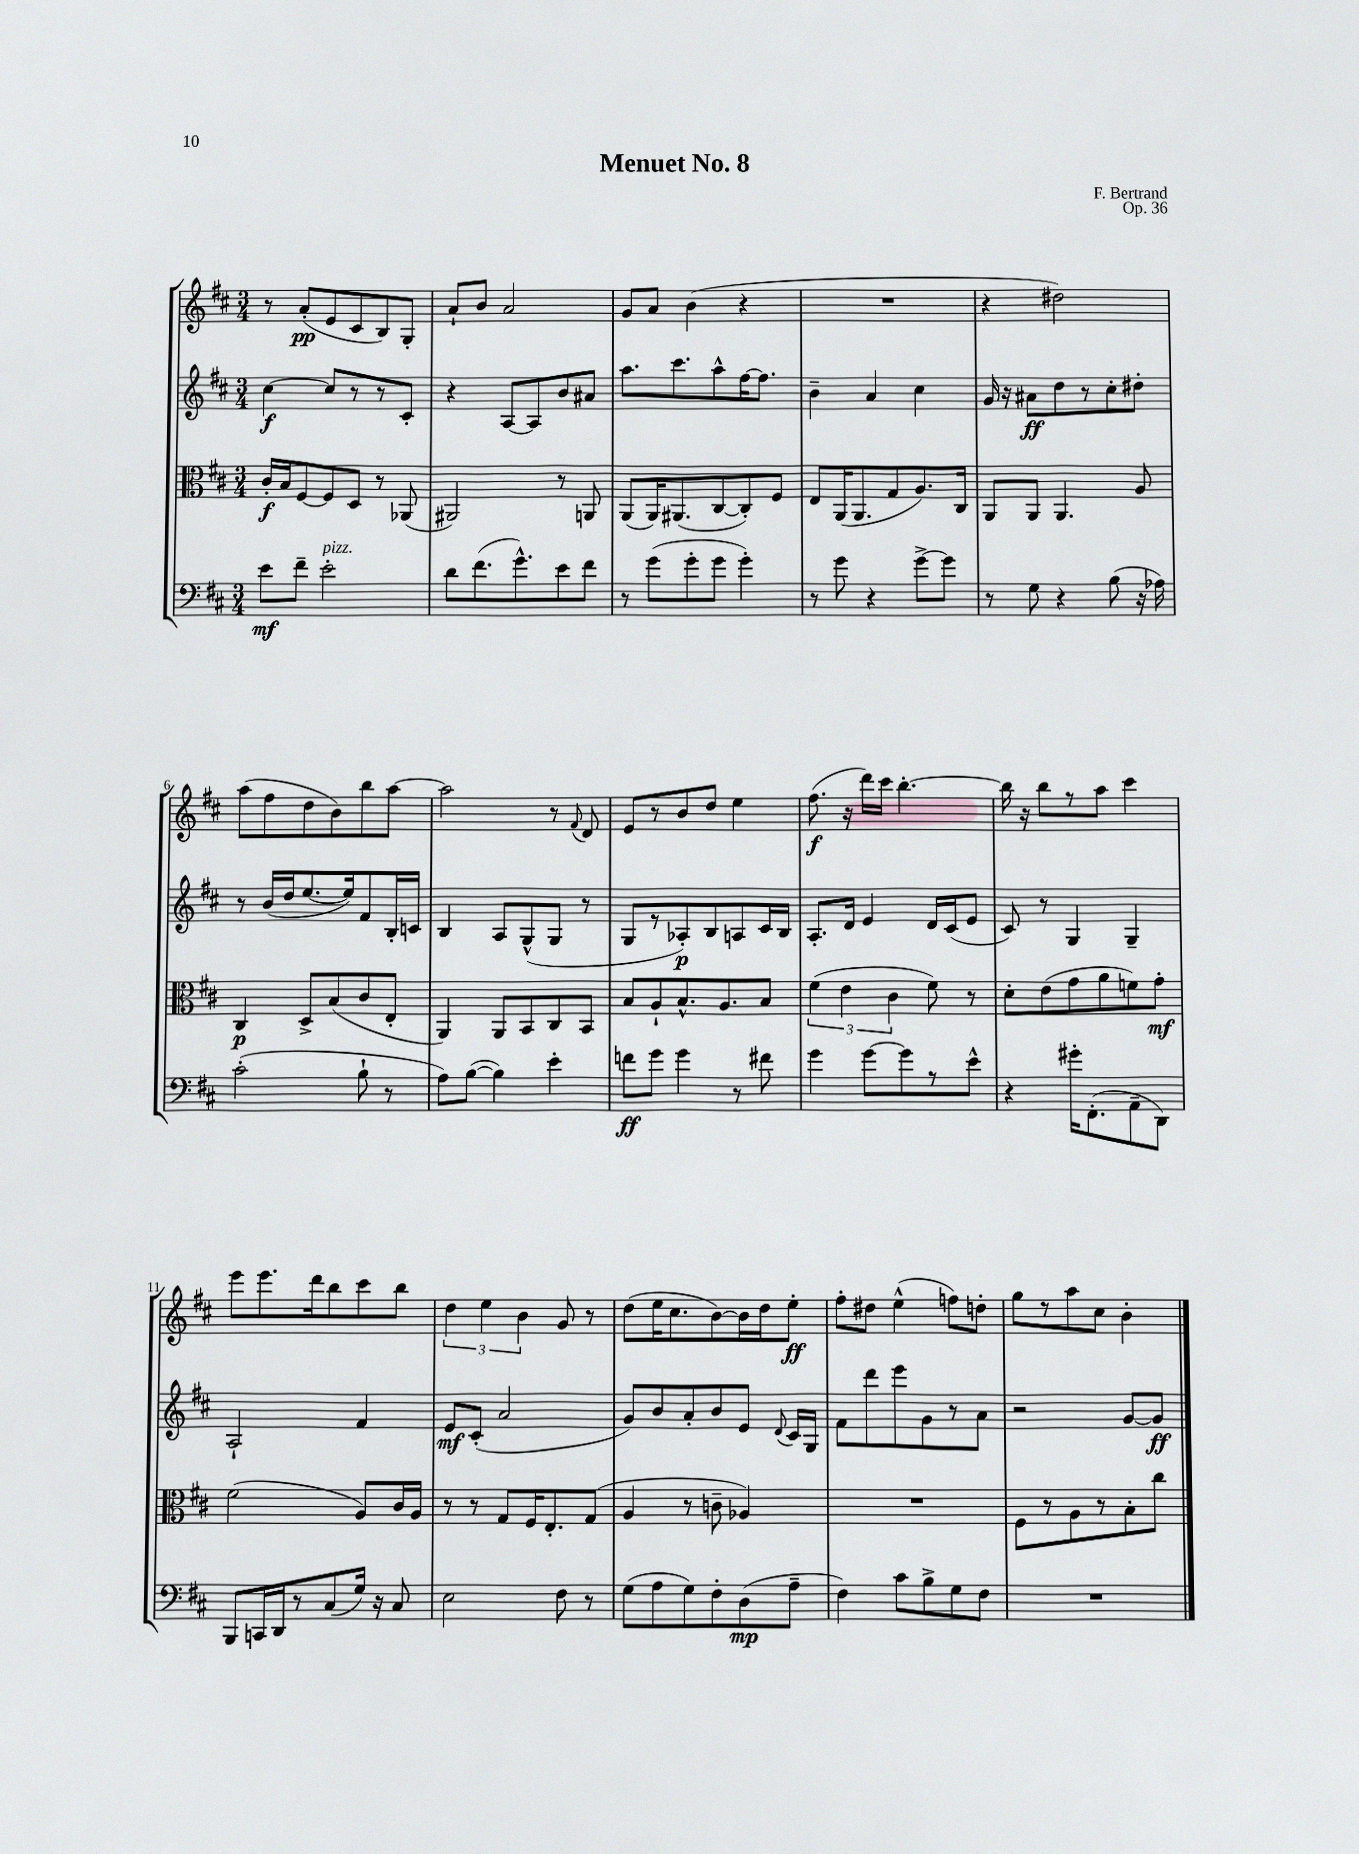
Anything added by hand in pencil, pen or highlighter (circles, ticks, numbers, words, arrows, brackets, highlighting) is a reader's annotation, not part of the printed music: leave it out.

**kern	**kern	**kern	**kern
*staff4	*staff3	*staff2	*staff1
*clefF4	*clefC3	*clefG2	*clefG2
*k[f#c#]	*k[f#c#]	*k[f#c#]	*k[f#c#]
*M3/4	*M3/4	*M3/4	*M3/4
8e\L	16c#'/LL	[4cc#\	8r
.	16B/J	.	.
8f#~\J	[8F#/	.	(8a'/L
2e'\	8F#/]	8cc#/]L	8e/
.	8D/J	8r	8c#/
.	8r	8r	8B/)
.	(8AA-/	8c#'/J	8G'/J
=	=	=	=
8d\L	2AA#/)	4r	8a`/L
(8.f#\	.	.	8b/J
.	.	[8A/L	2a/
8.g^^\)	.	.	.
.	.	8A/]	.
8e\	8r	8b/	.
8f#\J	8AA/	8a#/J	.
=	=	=	=
8r	(8AA/L	8.aa\L	8g/L
(8g\L	16AA/K)	.	8a/J
.	(8.AA#/	8.ccc#\	.
8g'\	.	.	(4b\
8g\J	[8C#/	8aa^^\	.
4g'\)	8C#'/])	[16ff#\K	4r
.	.	8.ff#\]J	.
.	8F#/J	.	.
=	=	=	=
8r	8E/L	4b~\	2.r
8g\	(16AA/K	.	.
.	8.AA/	.	.
4r	.	4a/	.
.	8G/	.	.
[8g^\L	8.A/)	4cc#\	.
8g\]J	.	.	.
.	16C#/Jk	.	.
=	=	=	=
8r	8AA/L	16g/	4r
.	.	16r	.
8G\	8AA/J	8a#\L	.
4r	4.AA/	8dd\	2dd#\)
.	.	8r	.
(8B\	.	8cc#'\	.
16r	8A/	8dd#'\J	.
16A-\)	.	.	.
=	=	=	=
(2c#'\	4C#/	8r	(8aa\L
.	.	(16b/LL	8ff#\
.	.	16dd/J	.
.	8D^/L	[8.ee/	8dd\
.	(8B/	.	8b\)
.	.	16ee/]k)	.
8B`\	8c#/	8f#/	8bb\
8r	8E'/J	16B'/L	[8aa\J
.	.	16c/JJ	.
=	=	=	=
8A\L)	4AA/)	4B/	2aa\]
([8B\J	.	.	.
4B\])	8AA/L	8A/L	.
.	8BB/	(8G^^/	.
4e'\	8C#/	8G/J	8r
.	.	.	8qqf#/
.	8BB/J	8r	8d/
=	=	=	=
8f\L	8B/L	8G/L	8e/L
8g\J	8A`/	8r	8r
4g\	8.B^^/	8A-'/)	8b/
.	.	8B/	8dd/J
.	8.A/	.	.
8r	.	8A/	4ee\
8f#\	8B/J	16c#/L	.
.	.	16B/JJ	.
=	=	=	=
4g\	(6f#\	8.A'/L	(8.ff#\
.	6e\	.	.
.	.	16d/Jk	16r
[8g\L	.	4e/	16ddd\LL)
.	.	.	16ccc#\JJ
.	6c#\	.	.
8g\]	.	.	[4.bb'\
8r	8f#\)	16d/LL	.
.	.	(16c#/J	.
8e^^\J	8r	8e/J	.
=	=	=	=
4r	8d'\L	8c#/)	16bb\]
.	.	.	16r
.	(8e\	8r	8bb\L
16g#'\LK	8g\	4G/	8r
(8.FF#'\	.	.	.
.	8a\	.	8aa\J
8AA~\	8f\)	4G~/	4ccc#\
8DD\J)	8g'\J	.	.
=	=	=	=
8BBB/L	(2f#\	2A`/	8eee\L
16CC/L	.	.	8.eee\
16DD/J	.	.	.
8r	.	.	.
.	.	.	16ddd\k
(8C#/	.	.	8bb\
16G/Jk)	8A/L)	4f#/	8ccc#\
16r	.	.	.
8C#/	16c#/L	.	8bb\J
.	16A/JJ	.	.
=	=	=	=
2E\	8r	8e/L	6dd\
.	8r	(8c#'/J	.
.	.	.	6ee\
.	8G/L	2a/	.
.	.	.	6b\
.	16F#/K	.	.
.	8.E'/	.	.
8F#\	.	.	8g/
8r	(8G/J	.	8r
=	=	=	=
(8G\L	4A/	8g/L)	(8dd\L
8A\	.	8b/	16ee\K
.	.	.	8.cc#\
8G\)	8r	8a'/	.
8F#'\	8c~\	8b/	[8b\)
(8D\	4A-/)	8e/J	16b\]L
.	.	.	16dd\J
.	.	8qqd/	.
8A~\J	.	16c#/LL	8ee'\J
.	.	16G/JJ	.
=	=	=	=
4F#\)	2.r	8f#\L	8ff#'\L
.	.	8ddd\	8dd#\J
8c#\L	.	8eee\	(4ee^^\
8B^\	.	8g\	.
8G\	.	8r	8ff\L)
8F#\J	.	8a\J	8dd'\J
=	=	=	=
2.r	8F#\L	2r	8gg\L
.	8r	.	8r
.	8A\	.	8aa\
.	8r	.	8cc#\J
.	8B'\	[8g/L	4b'\
.	8cc#\J	8g/]J	.
==	==	==	==
*-	*-	*-	*-
